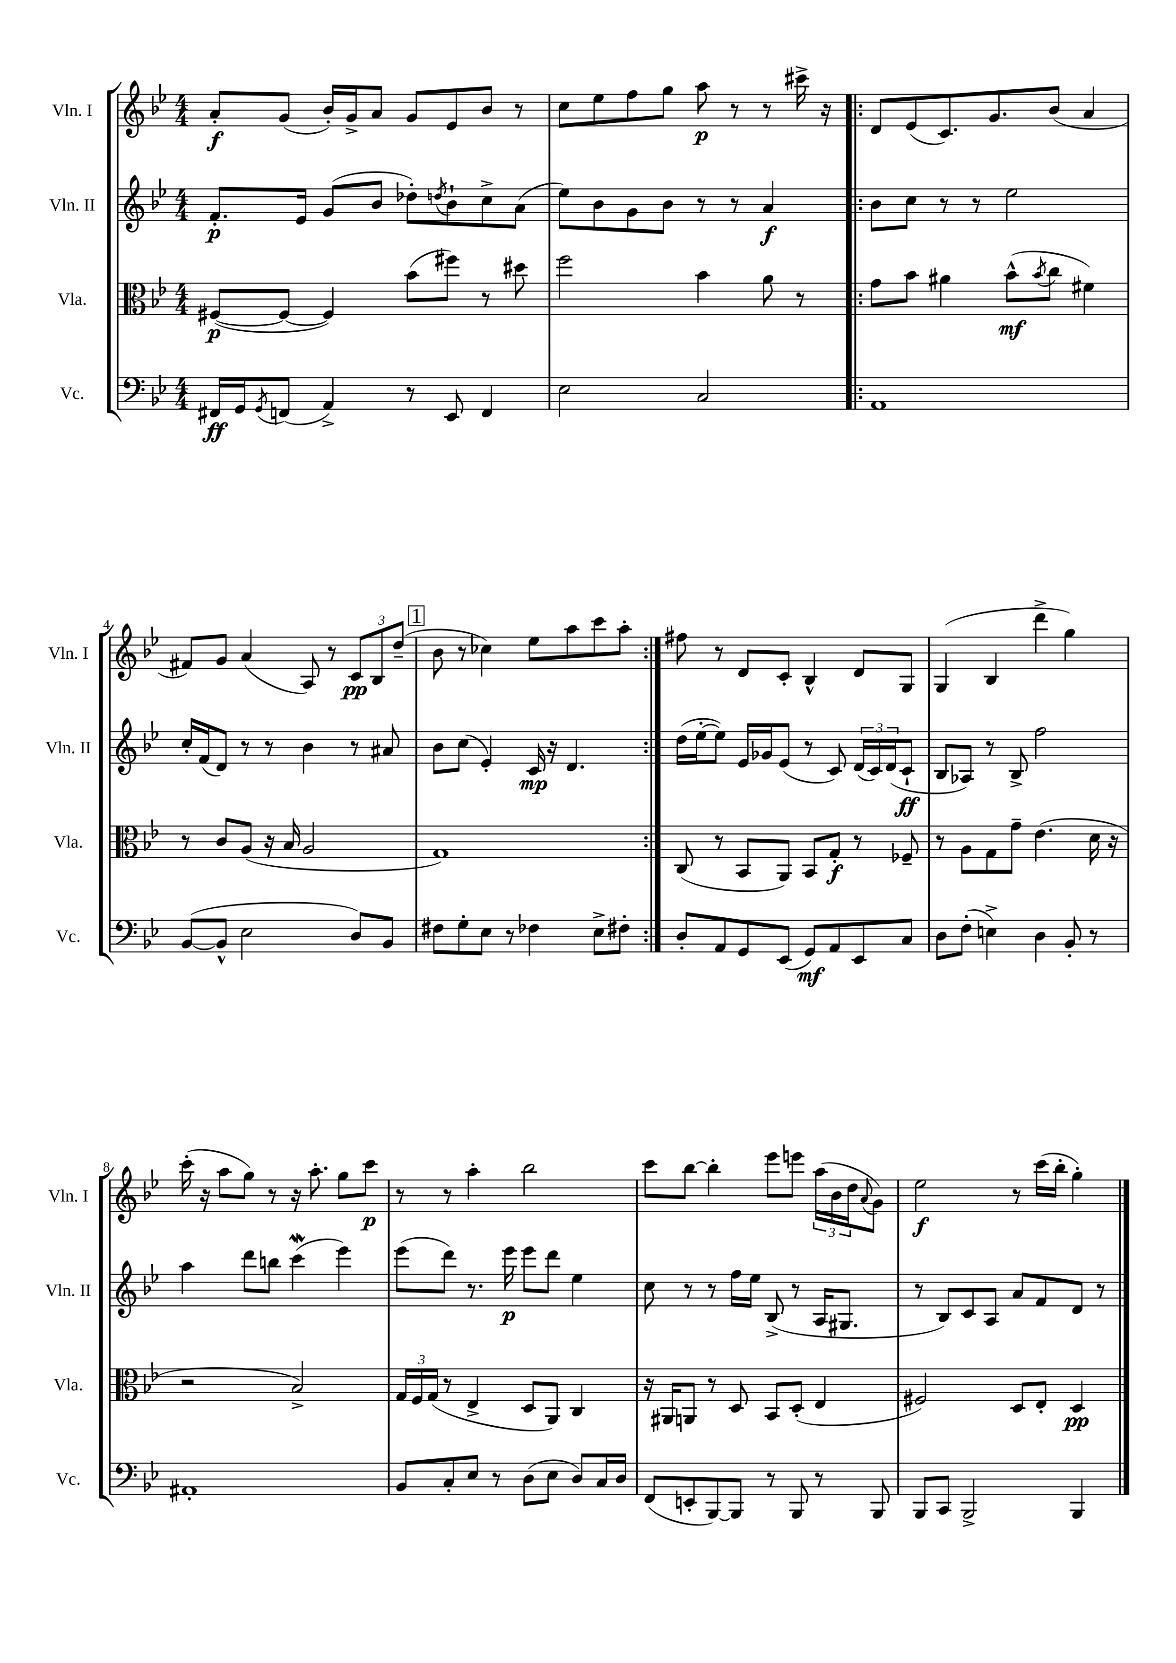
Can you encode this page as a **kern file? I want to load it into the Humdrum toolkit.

**kern	**dynam	**kern	**dynam	**kern	**dynam	**kern	**dynam
*part4	*part4	*part3	*part3	*part2	*part2	*part1	*part1
*staff4	*staff4	*staff3	*staff3	*staff2	*staff2	*staff1	*staff1
*I"Vc.	*	*I"Vla.	*	*I"Vln. II	*	*I"Vln. I	*
*I'Vc.	*	*I'Vla.	*	*I'Vln. II	*	*I'Vln. I	*
*clefF4	*	*clefC3	*	*clefG2	*	*clefG2	*
*k[b-e-]	*	*k[b-e-]	*	*k[b-e-]	*	*k[b-e-]	*
*M4/4	*	*M4/4	*	*M4/4	*	*M4/4	*
=1	=1	=1	=1	=1	=1	=1	=1
16FF#X/LL	ff	([8F#X/L	p	8.f'/L	p	8a'/L	f
16GG/J	.	.	.	.	.	.	.
8qGG/	.	.	.	.	.	.	.
(8FFn/J	.	8F#/J_	.	.	.	(8g/J	.
.	.	.	.	16e-/Jk	.	.	.
4AA^/)	.	4F#/])	.	(8g/L	.	16b-'/LL)	.
.	.	.	.	.	.	16g^/J	.
.	.	.	.	8b-/J	.	8a/J	.
8r	.	(8b-\L	.	8dd-X'\L)	.	8g/L	.
.	.	.	.	8qddn/	.	.	.
8EE-/	.	8ff#X\J)	.	8b-`\	.	8e-/	.
4FF/	.	8r	.	8cc^\	.	8b-/J	.
.	.	8dd#X\	.	(8a\J	.	8r	.
=2	=2	=2	=2	=2	=2	=2	=2
2E-\	.	2ff\	.	8ee-\L)	.	8cc\L	.
.	.	.	.	8b-\	.	8ee-\	.
.	.	.	.	8g\	.	8ff\	.
.	.	.	.	8b-\J	.	8gg\J	.
2C/	.	4b-\	.	8r	.	8aa\	p
.	.	.	.	8r	.	8r	.
.	.	8a\	.	4a/	f	8r	.
.	.	8r	.	.	.	16ccc#X^\	.
.	.	.	.	.	.	16r	.
=3!|:	=3!|:	=3!|:	=3!|:	=3!|:	=3!|:	=3!|:	=3!|:
1AA	.	8g\L	.	8b-\L	.	8d/L	.
.	.	8b-\J	.	8cc\J	.	(8e-/	.
.	.	4a#X\	.	8r	.	8.c/)	.
.	.	.	.	8r	.	.	.
.	.	.	.	.	.	8.g/	.
.	.	(8b-^^\L	mf	2ee-\	.	.	.
.	.	8qb-/	.	.	.	.	.
.	.	8cc\J	.	.	.	(8b-/J	.
.	.	4f#X\)	.	.	.	4a/	.
!!LO:LB:g=z
=4	=4	=4	=4	=4	=4	=4	=4
([8BB-/L	.	8r	.	16cc'/LL	.	8f#X/L)	.
.	.	.	.	(16f/J	.	.	.
8BB-^^/J]	.	8c/L	.	8d/J)	.	8g/J	.
2E-\	.	(8A/J	.	8r	.	(4a/	.
.	.	16r	.	8r	.	.	.
.	.	16B-/	.	.	.	.	.
.	.	2A/	.	4b-\	.	8A/)	.
.	.	.	.	.	.	8r	.
8D/L)	.	.	.	8r	.	12c/L	pp
.	.	.	.	.	.	12B-/	.
8BB-/J	.	.	.	8a#X/	.	.	.
.	.	.	.	.	.	(12dd~/J	.
!!LO:REH:place=s1:t=1
=5	=5	=5	=5	=5	=5	=5	=5
8F#X\L	.	1G)	.	8b-\L	.	8b-\	.
8G'\	.	.	.	(8cc\J	.	8r	.
8E-\J	.	.	.	4e-'/)	.	4cc-X\)	.
8r	.	.	.	.	.	.	.
4F-X\	.	.	.	16c/	mp	8ee-\L	.
.	.	.	.	16r	.	.	.
.	.	.	.	4.d/	.	8aa\	.
8E-^\L	.	.	.	.	.	8ccc\	.
8F#X'\J	.	.	.	.	.	8aa'\J	.
=6:|!	=6:|!	=6:|!	=6:|!	=6:|!	=6:|!	=6:|!	=6:|!
8D'/L	.	(8C/	.	(16dd\LL	.	8ff#X\	.
.	.	.	.	[16ee-'\J	.	.	.
8AA/	.	8r	.	8ee-\J])	.	8r	.
8GG/	.	8BB-/L	.	16e-/LL	.	8d/L	.
.	.	.	.	16g-X/J	.	.	.
(8EE-/J	.	8AA/J)	.	(8e-/J	.	8c'/J	.
8GG/L)	mf	8BB-/L	.	8r	.	4B-^^/	.
8AA/	.	8G'/J	f	8c/)	.	.	.
8EE-/	.	8r	.	(24d/LL	.	8d/L	.
.	.	.	.	24c/)	.	.	.
.	.	.	.	(24d/J	.	.	.
8C/J	.	8F-X~/	.	8c`/J	ff	8G/J	.
=7	=7	=7	=7	=7	=7	=7	=7
8D\L	.	8r	.	8B-/L	.	(4G/	.
(8F'\J	.	8A\L	.	8A-X/J)	.	.	.
4En^\)	.	8G\	.	8r	.	4B-/	.
.	.	8g~\J	.	8B-^/	.	.	.
4D\	.	(4.e-\	.	2ff\	.	4ddd^\	.
8BB-'/	.	.	.	.	.	4gg\)	.
8r	.	16d\	.	.	.	.	.
.	.	16r	.	.	.	.	.
!!LO:LB:g=z
=8	=8	=8	=8	=8	=8	=8	=8
1AA#X'	.	2r	.	4aa\	.	(16ccc'\	.
.	.	.	.	.	.	16r	.
.	.	.	.	.	.	8aa\L	.
.	.	.	.	8ddd\L	.	8gg\J)	.
.	.	.	.	8bbn\J	.	8r	.
.	.	2B-^/)	.	(4cccW\	.	16r	.
.	.	.	.	.	.	8.aa'\	.
.	.	.	.	4eee-\)	.	8gg\L	.
.	.	.	.	.	.	8ccc\J	p
=9	=9	=9	=9	=9	=9	=9	=9
8BB-/L	.	24G/LL	.	(8eee-\L	.	8r	.
.	.	24F/	.	.	.	.	.
.	.	(24G/JJ	.	.	.	.	.
8C'/	.	8r	.	8ddd\J)	.	8r	.
8E-/J	.	4E-^/	.	8.r	.	4aa'\	.
8r	.	.	.	.	.	.	.
.	.	.	.	16eee-\	p	.	.
(8D\L	.	8D/L	.	8eee-\L	.	2bb-\	.
8E-\J	.	8AA/J)	.	8ddd\J	.	.	.
8D/L)	.	4C/	.	4ee-\	.	.	.
16C/L	.	.	.	.	.	.	.
16D/JJ	.	.	.	.	.	.	.
=10	=10	=10	=10	=10	=10	=10	=10
(8FF/L	.	16r	.	8cc\	.	8ccc\L	.
.	.	16AA#X/KL	.	.	.	.	.
8EEn'/	.	8AAn/J	.	8r	.	[8bb-\J	.
[8BBB-/)	.	8r	.	8r	.	4bb-'\]	.
8BBB-/J]	.	8D/	.	16ff\LL	.	.	.
.	.	.	.	16ee-\JJ	.	.	.
8r	.	8BB-/L	.	(8B-^/	.	8eee-\L	.
8BBB-/	.	(8D'/J	.	8r	.	8eeen\J	.
8r	.	4E-/	.	16A/KL	.	(24aa\LL	.
.	.	.	.	.	.	24b-\	.
.	.	.	.	8.G#X/J	.	.	.
.	.	.	.	.	.	24dd\J	.
.	.	.	.	.	.	8qqa/	.
8BBB-/	.	.	.	.	.	8g\J)	.
=11	=11	=11	=11	=11	=11	=11	=11
8BBB-/L	.	2F#X/)	.	8r	.	2ee-\	f
8CC/J	.	.	.	8B-/L)	.	.	.
2BBB-^/	.	.	.	8c/	.	.	.
.	.	.	.	8A/J	.	.	.
.	.	8D/L	.	8a/L	.	8r	.
.	.	8E-'/J	.	8f/	.	(16ccc\LL	.
.	.	.	.	.	.	16bb-'\JJ	.
4BBB-/	.	4D/	pp	8d/J	.	4gg'\)	.
.	.	.	.	8r	.	.	.
==	==	==	==	==	==	==	==
*-	*-	*-	*-	*-	*-	*-	*-
